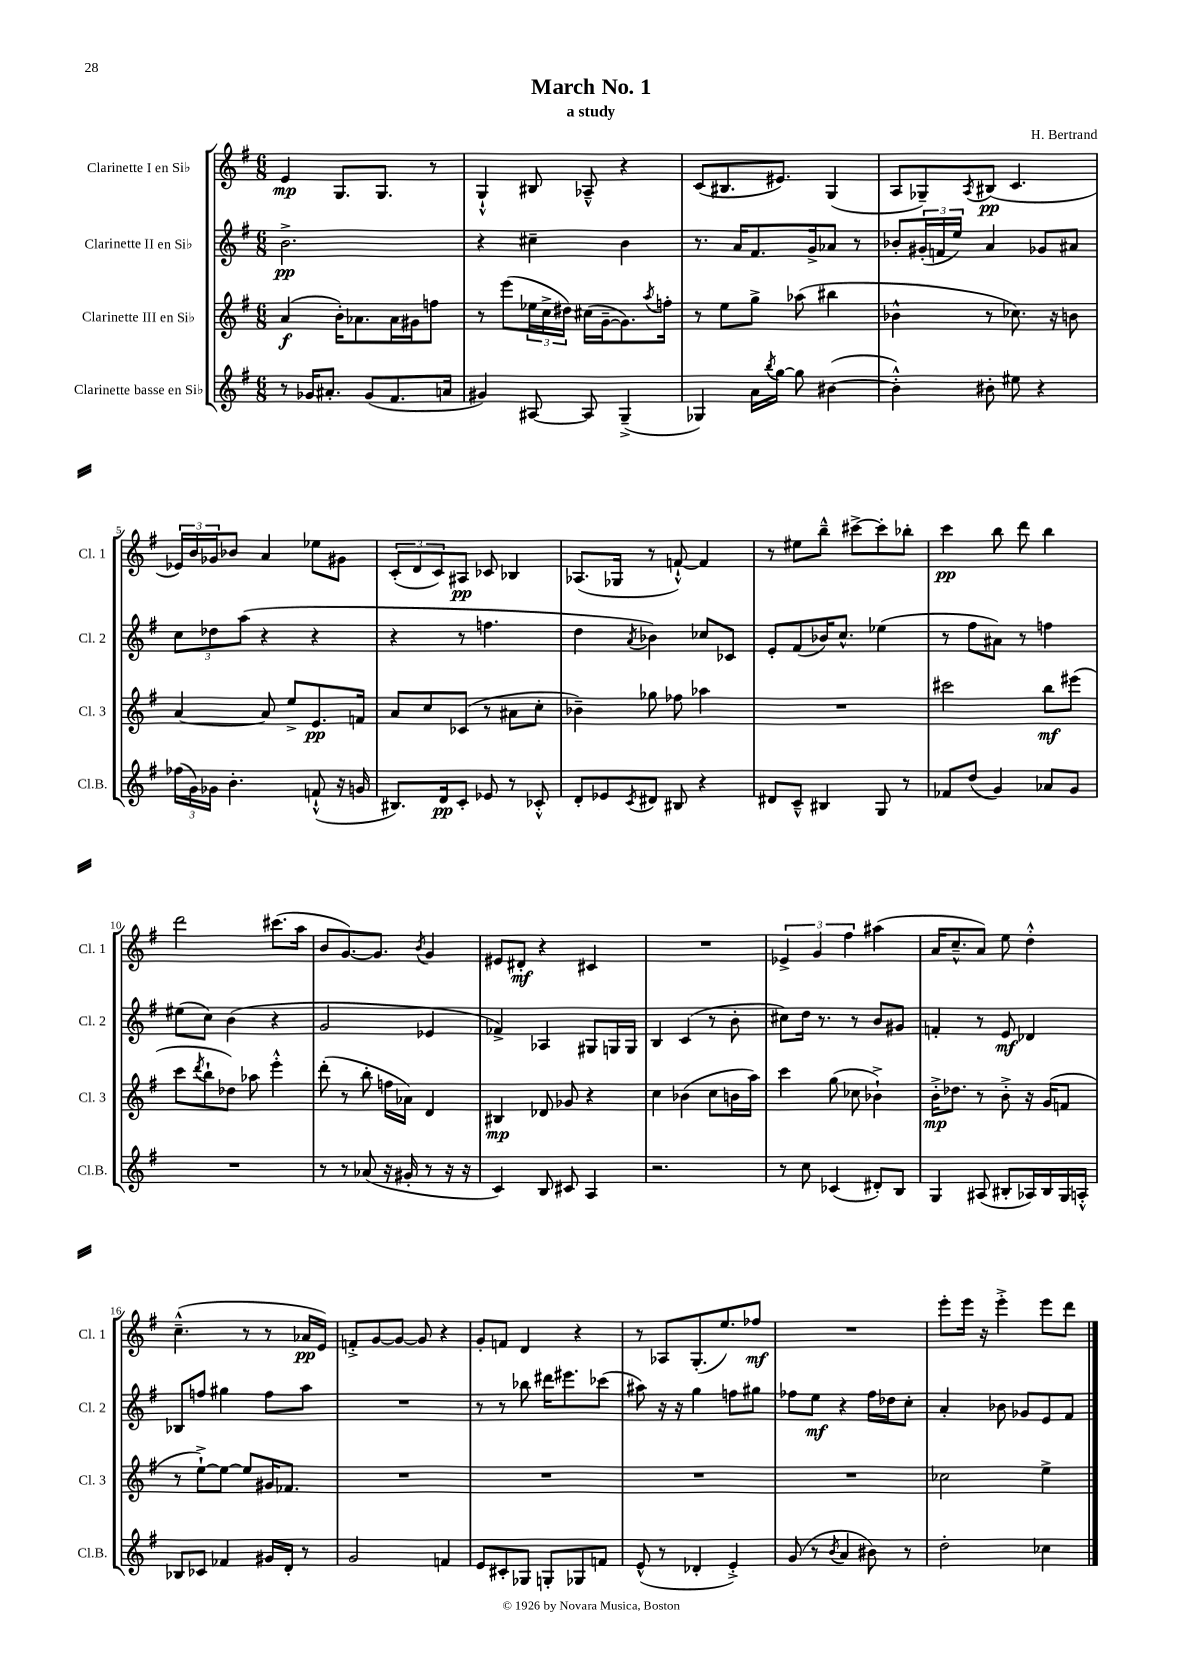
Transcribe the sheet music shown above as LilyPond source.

\header { title = "March No. 1" composer = "H. Bertrand" subtitle = "a study" }
<<
\new StaffGroup <<
\new Staff = "s0" \with { instrumentName = "Clarinette I en Sib" shortInstrumentName = "Cl. 1" } {
    \clef treble \key g \major \numericTimeSignature \time 6/8
    e'4\mp g8. g8. r8 |
    g4-!-^ bis8 aes8---^ r4 |
    c'8( bis8. eis'8.) g4( |
    a8 ges8--) \acciaccatura { a8 } bis8\pp( c'4. |
    \tuplet 3/2 { ees'16) b'16 ges'16 } bes'8 a'4 ees''8 gis'8 |
    \tuplet 3/2 { c'8-.( d'8 c'8) } ais8\pp ces'8 bes4 |
    aes8.( ges16 r8 f'8~-!-^) f'4 |
    r8 eis''8 b''8---^ cis'''8~-> cis'''8-. bes''8-. |
    c'''4\pp b''8 d'''8 b''4 |
    d'''2 cis'''8.( a''16 |
    b'8 g'8.~) g'8. \acciaccatura { b'8 } g'4 |
    eis'8 dis'8-.\mf r4 cis'4 |
    R2. |
    \tuplet 3/2 { ees'4-> g'4 fis''4 } ais''4( |
    a'16 c''8.---^ a'8) e''8 d''4-.-^ |
    c''4.---^( r8 r8 aes'16\pp e'16) |
    f'8-.-> g'8~ g'8~ g'8 r4 |
    g'8-. f'8 d'4 r4 |
    r8 aes8 g8.-.( e''8.) fes''8\mf |
    R2. |
    e'''8-. e'''16 r16 e'''4-.-> e'''8 d'''8 \bar "|." |
}
\new Staff = "s1" \with { instrumentName = "Clarinette II en Sib" shortInstrumentName = "Cl. 2" } {
    \clef treble \key g \major \numericTimeSignature \time 6/8
    b'2.->\pp |
    r4 cis''4-- b'4 |
    r8. a'16 fis'8. g'16-> aes'8 r8 |
    bes'8-. \tuplet 3/2 { gis'16-.( f'16 e''16) } a'4 ges'8 ais'8 |
    \tuplet 3/2 { c''8 des''8 a''8( } r4 r4 |
    r4 r8 f''4. |
    d''4 \acciaccatura { a'8 } bes'4) ces''8 ces'8 |
    e'8-. fis'8( bes'16) c''8.-^ ees''4( |
    r8 fis''8 ais'8) r8 f''4 |
    eis''8( c''8) b'4( r4 |
    g'2 ees'4 |
    fes'4->) aes4 gis8 g16 g16 |
    b4 c'4( r8 b'8-. |
    cis''8) d''16 r8. r8 b'8 gis'8 |
    f'4-. r8 e'8\mf des'4 |
    bes8 f''8 gis''4 f''8 a''8 |
    R2. |
    r8 r8 bes''8 dis'''16 eis'''8. ces'''8( |
    ais''8) r16 r16 g''4 f''8 gis''8 |
    fes''8 e''8\mf r4 fes''16 des''16 c''8-. |
    a'4-. bes'8 ges'8 e'8 fis'8 \bar "|." |
}
\new Staff = "s2" \with { instrumentName = "Clarinette III en Sib" shortInstrumentName = "Cl. 3" } {
    \clef treble \key g \major \numericTimeSignature \time 6/8
    a'4\f( b'16-.) aes'8. aes'16 gis'16 f''8 |
    r8 e'''8( \tuplet 3/2 { ees''16 c''16-> dis''16) } cis''16( g'16~-- g'8.) \acciaccatura { a''8 } f''16-. |
    r8 e''8 g''8-> aes''8( bis''4 |
    bes'4-^ r8 ces''8.) r16 b'8 |
    a'4~ a'8 e''8-> e'8.\pp f'16 |
    a'8 c''8 ces'8( r8 ais'8 c''8-. |
    bes'4--) ges''8 fes''8 aes''4 |
    R2. |
    cis'''2 b''8\mf eis'''8( |
    c'''8 \acciaccatura { d'''8 } b''8-! des''8) aes''8 e'''4-.-^ |
    d'''8-.( r8 b''8-. f''16 aes'16) d'4 |
    bis4\mp des'8 ges'8 r4 |
    c''4 bes'4( c''8 b'16 a''16) |
    c'''4 g''8( ces''8 bes'4-!->) |
    b'16-.->\mp des''8. r8 b'8-.-> r16 g'16( f'8 |
    r8 e''8~-!->) e''8~ e''8 gis'16 fes'8. |
    R2. |
    R2. |
    R2. |
    R2. |
    ces''2 e''4-> \bar "|." |
}
\new Staff = "s3" \with { instrumentName = "Clarinette basse en Sib" shortInstrumentName = "Cl.B." } {
    \clef treble \key g \major \numericTimeSignature \time 6/8
    r8 ges'16 ais'8.-. ges'8( fis'8. a'16 |
    gis'4) ais8~ ais8 g4--->( |
    ges4) a'16 \acciaccatura { b''8 } g''16~ g''8 bis'4~( |
    bis'4-.-^) bis'8-. eis''8 r4 |
    \tuplet 3/2 { fes''16( g'16) ges'16 } b'4.-. f'8-!-^( r16 g'16 |
    bis8.) d'16\pp c'8-. ees'8 r8 ces'8-.-^ |
    d'8-. ees'8 \acciaccatura { c'8 } dis'8 bis8 r4 |
    dis'8 c'8---^ bis4 g8 r8 |
    fes'8 d''8( g'4) aes'8 g'8 |
    R2. |
    r8 r8 aes'8( r16 gis'16-. r8 r16 r16 |
    c'4) b8 cis'8 a4 |
    r2. |
    r8 c''8 ces'4( dis'8-.) b8 |
    g4 ais8( bis8-. aes16) bis16 g16 a16-.-^ |
    bes8 ces'8 fes'4 gis'16 d'16-. r8 |
    g'2 f'4 |
    e'8 cis'8-. ges8 g8-. ges8 f'8 |
    e'8-^( r8 des'4-. e'4-.->) |
    g'8( r8 \acciaccatura { b'8 } a'4 bis'8) r8 |
    d''2-. ces''4 \bar "|." |
}
>>
>>
